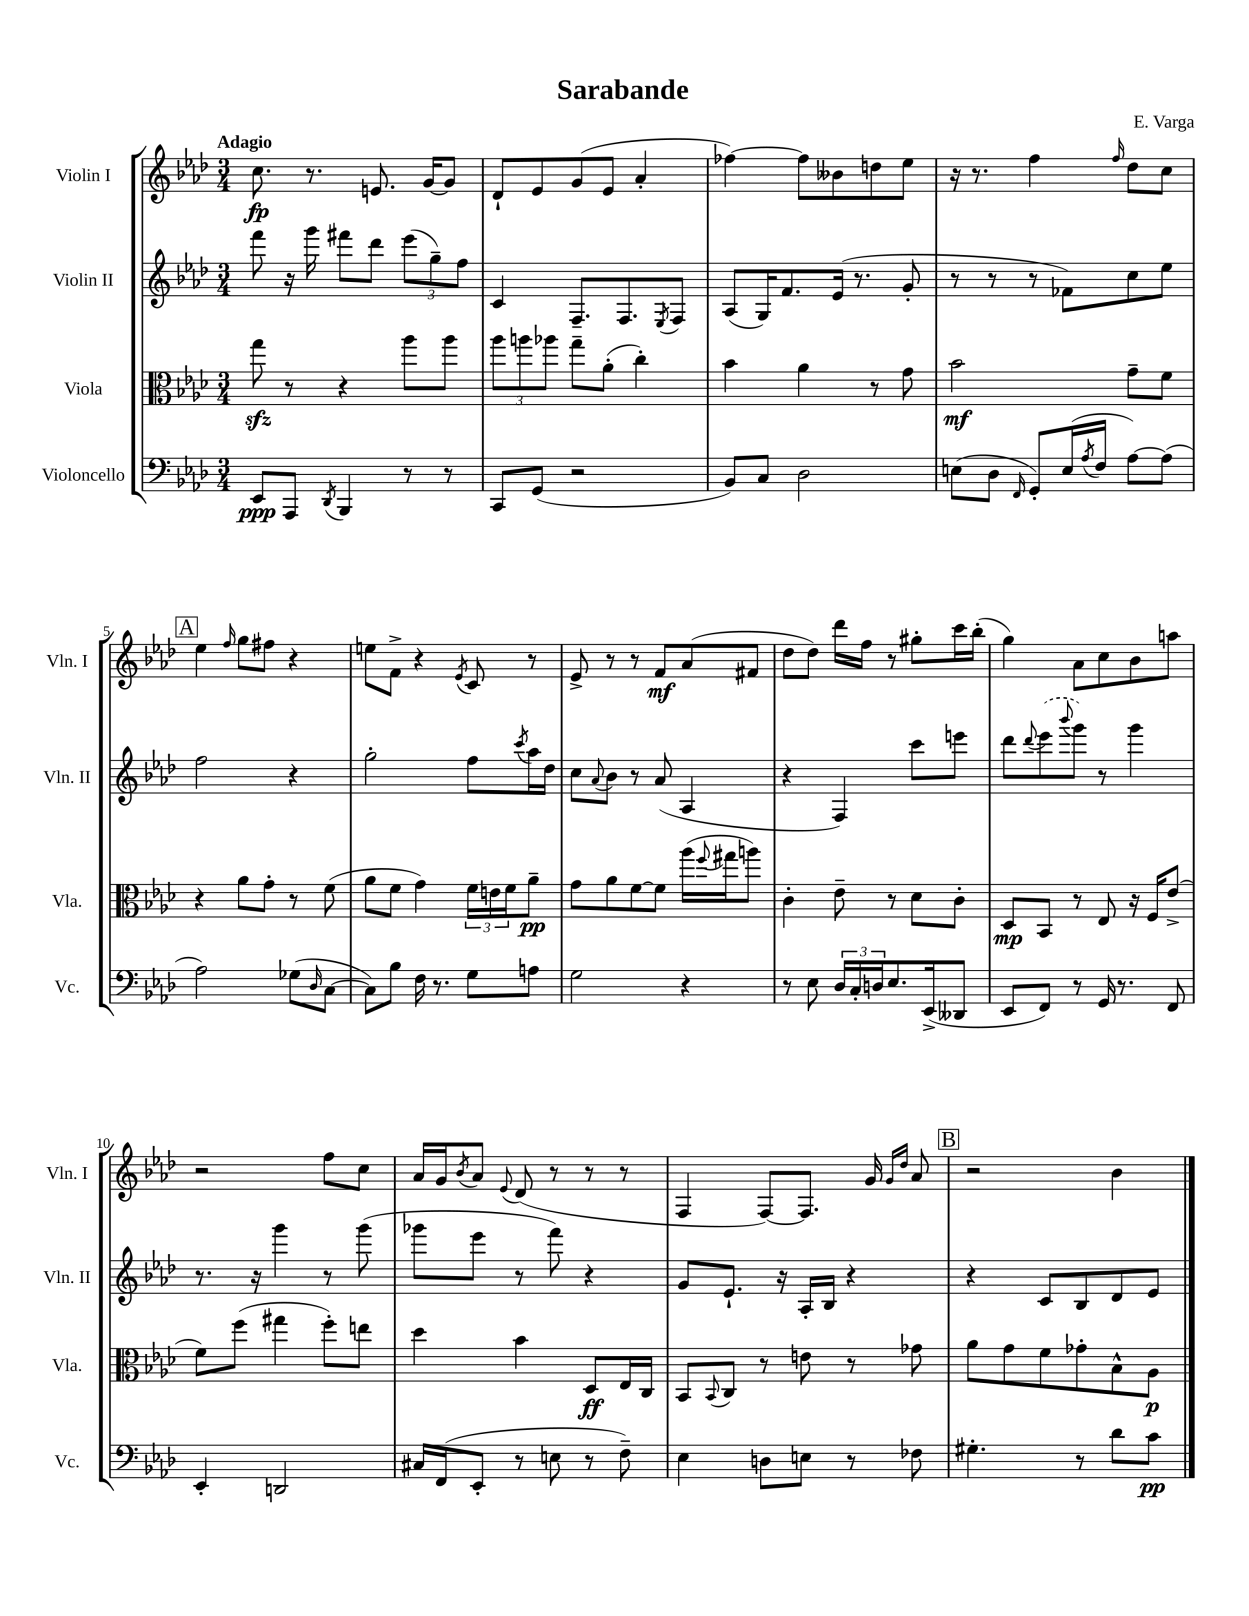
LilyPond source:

\header { title = "Sarabande" composer = "E. Varga" }
<<
\new StaffGroup <<
\new Staff = "s0" \with { instrumentName = "Violin I" shortInstrumentName = "Vln. I" } {
    \clef treble \key aes \major \numericTimeSignature \time 3/4 \tempo "Adagio"
    c''8.\fp r8. e'8. g'16~ g'8 |
    des'8-! ees'8 g'8( ees'8 aes'4-. |
    fes''4~) fes''8 beses'8 d''8 ees''8 |
    r16 r8. f''4 \grace { f''16 } des''8 c''8 |
    \mark \markup { \box "A" } ees''4 \grace { f''16 } g''8 fis''8 r4 |
    e''8 f'8-> r4 \acciaccatura { ees'8 } c'8 r8 |
    ees'8-> r8 r8 f'8\mf aes'8( fis'8 |
    des''8 des''8) des'''16 f''16 r8 gis''8-. c'''16 bes''16-.( |
    g''4) aes'8 c''8 bes'8 a''8 |
    r2 f''8 c''8 |
    aes'16 g'16 \acciaccatura { bes'8 } aes'8 \appoggiatura { ees'8 } des'8( r8 r8 r8 |
    f4 f8~) f8. g'16 \grace { g'16 des''16 } aes'8 |
    \mark \markup { \box "B" } r2 bes'4 \bar "|." |
}
\new Staff = "s1" \with { instrumentName = "Violin II" shortInstrumentName = "Vln. II" } {
    \clef treble \key aes \major \numericTimeSignature \time 3/4
    f'''8 r16 g'''16 fis'''8 des'''8 \tuplet 3/2 { ees'''8( g''8--) f''8 } |
    c'4 f8.-- f8. \acciaccatura { ees8 } f8 |
    aes8( g16) f'8. ees'16( r8. g'8-. |
    r8 r8 r8 fes'8) c''8 ees''8 |
    \mark \markup { \box "A" } f''2 r4 |
    g''2-. f''8 \acciaccatura { c'''8 } aes''16 des''16 |
    c''8 \appoggiatura { aes'8 } bes'8 r8 aes'8( aes4 |
    r4 f4) c'''8 e'''8 |
    des'''8 \appoggiatura { des'''8 } \once \slurDashed ees'''8( \appoggiatura { bes'''8 } g'''8) r8 g'''4 |
    r8. r16 g'''4 r8 g'''8( |
    ges'''8 ees'''8 r8 f'''8) r4 |
    g'8 ees'8.-! r16 aes16-. bes16 r4 |
    \mark \markup { \box "B" } r4 c'8 bes8 des'8 ees'8 \bar "|." |
}
\new Staff = "s2" \with { instrumentName = "Viola" shortInstrumentName = "Vla." } {
    \clef alto \key aes \major \numericTimeSignature \time 3/4
    g''8\sfz r8 r4 aes''8 aes''8 |
    \tuplet 3/2 { aes''8 a''8 aes''8 } g''8-- aes'8-.( c''4-.) |
    bes'4 aes'4 r8 g'8 |
    bes'2\mf g'8-- f'8 |
    \mark \markup { \box "A" } r4 aes'8 g'8-. r8 f'8( |
    aes'8 f'8 g'4) \tuplet 3/2 { f'16 e'16 f'16 } aes'8--\pp |
    g'8 aes'8 f'8~ f'8 aes''16( \appoggiatura { f''8 } gis''16 a''8) |
    c'4-. ees'8-- r8 des'8 c'8-. |
    des8\mp bes,8 r8 ees8 r16 f16 ees'8->( |
    f'8) f''8( gis''4 f''8-.) e''8 |
    des''4 bes'4 des8\ff ees16 c16 |
    bes,8 \appoggiatura { bes,8 } c8 r8 e'8 r8 ges'8 |
    \mark \markup { \box "B" } aes'8 g'8 f'8 ges'8-. bes8-^ aes8\p \bar "|." |
}
\new Staff = "s3" \with { instrumentName = "Violoncello" shortInstrumentName = "Vc." } {
    \clef bass \key aes \major \numericTimeSignature \time 3/4
    ees,8\ppp aes,,8 \acciaccatura { des,8 } bes,,4 r8 r8 |
    c,8 g,8( r2 |
    bes,8) c8 des2 |
    e8( des8 \grace { f,16 } g,8-.) e16( \acciaccatura { aes8 } f16 aes8~) aes8( |
    \mark \markup { \box "A" } aes2) ges8( \grace { des16 } c8~ |
    c8) bes8 f16 r8. g8 a8 |
    g2 r4 |
    r8 ees8 \tuplet 3/2 { des16 c16-. d16 } ees8. ees,16->( deses,8 |
    ees,8 f,8) r8 g,16 r8. f,8 |
    ees,4-. d,2 |
    cis16 f,16( ees,8-. r8 e8 r8 f8--) |
    ees4 d8 e8 r8 fes8 |
    \mark \markup { \box "B" } gis4.-. r8 des'8 c'8\pp \bar "|." |
}
>>
>>
